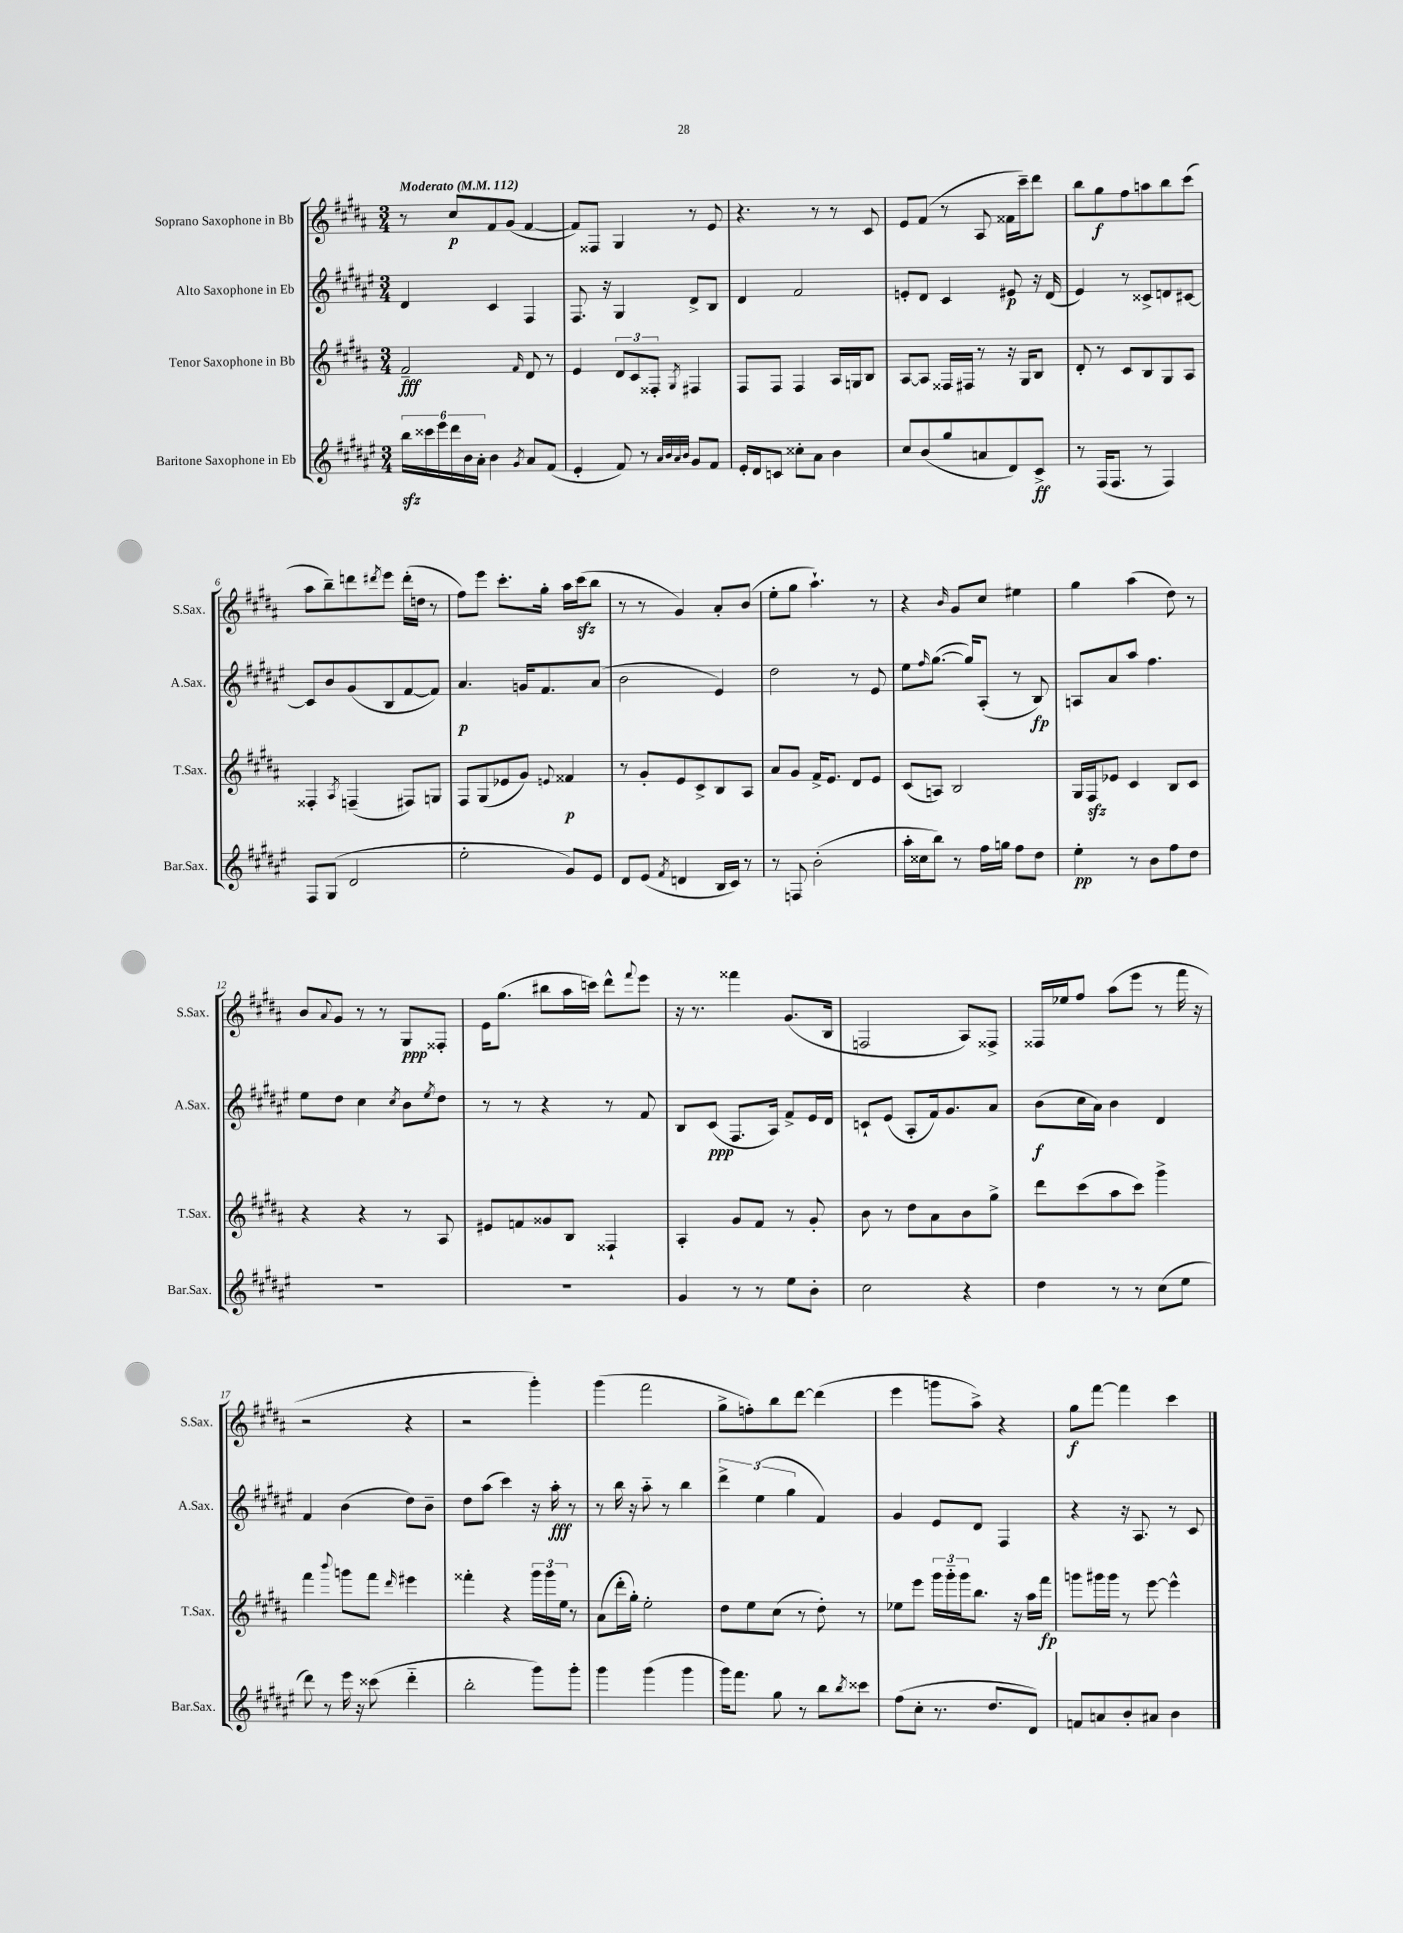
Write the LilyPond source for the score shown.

<<
\new StaffGroup <<
\new Staff = "s0" \with { instrumentName = "Soprano Saxophone in Bb" shortInstrumentName = "S.Sax." } {
    \clef treble \key b \major \numericTimeSignature \time 3/4 \tempo "Moderato" 4 = 112
    r8 cis''8\p fis'8 gis'8( fis'4~ |
    fis'8) fisis8 gis4 r8 e'8 |
    r4. r8 r8 cis'8 |
    e'8 fis'8( r8 ais8 fisis'16 cis'''16--) dis'''8 |
    b''8 gis''8\f fis''8 a''8 b''8 cis'''8( |
    ais''8 b''8--) d'''8 \acciaccatura { dis'''8 } e'''8 dis'''16-.( d''16 r8 |
    fis''8) e'''8 cis'''8.-. gis''16-. ais''16 cis'''16\sfz( b''8 |
    r8 r8 gis'4) ais'8-. b'8( |
    e''8-. gis''8 ais''4.-!) r8 |
    r4 \grace { b'16 } gis'8 cis''8 eis''4 |
    gis''4 ais''4( dis''8) r8 |
    b'8 \appoggiatura { ais'8 } gis'8 r8 r8 gis8\ppp fisis8-. |
    e'16 gis''8.( bis''8 ais''16 c'''16) dis'''8-^ \appoggiatura { fis'''8 } e'''8 |
    r16 r8. fisis'''4 gis'8.( b16 |
    f2 ais8) fisis8-> |
    fisis16 ees''16 fis''8 ais''8( e'''8 r8 fis'''16 r16 |
    r2 r4 |
    r2 gis'''4-.) |
    gis'''4( fis'''2 |
    gis''8-> f''8-.) b''8 dis'''8~ dis'''4( |
    e'''4 g'''8 ais''8->) r4 |
    gis''8\f fis'''8~ fis'''4 cis'''4 \bar "|." |
}
\new Staff = "s1" \with { instrumentName = "Alto Saxophone in Eb" shortInstrumentName = "A.Sax." } {
    \clef treble \key fis \major \numericTimeSignature \time 3/4
    dis'4 cis'4 fis4 |
    fis8. r16 gis4 dis'8-> b8 |
    dis'4 fis'2 |
    e'8-. dis'8 cis'4 eis'8\p r16 dis'16( |
    eis'4) r8 cisis'8-> d'8 cis'8~ |
    cis'8 b'8 gis'8( b8 fis'8~ fis'8) |
    ais'4.\p g'16 fis'8. ais'8( |
    b'2 eis'4) |
    dis''2 r8 eis'8 |
    eis''8 \grace { fis''16 } gis''8.~( gis''16) ais8-.( r8 b8\fp) |
    a8 ais'8 ais''8 fis''4. |
    eis''8 dis''8 cis''4 \acciaccatura { cis''8 } b'8 \acciaccatura { eis''8 } dis''8 |
    r8 r8 r4 r8 fis'8 |
    b8 cis'8\ppp( fis8. ais16) fis'8-> eis'16 dis'16 |
    c'8-! eis'8( ais8-. fis'16) gis'8. ais'8 |
    b'8\f( cis''16 ais'16) b'4 dis'4 |
    fis'4 b'4( dis''8) b'8-- |
    dis''8 ais''8( cis'''4) r16 ais''16-.\fff r8 |
    r8 b''16 r16 ais''8-_ r8 b''4 |
    \tuplet 3/2 { dis'''4-> eis''4( gis''4 } fis'4) |
    gis'4 eis'8 dis'8 fis4 |
    r4 r16 ais8. r8 cis'8 \bar "|." |
}
\new Staff = "s2" \with { instrumentName = "Tenor Saxophone in Bb" shortInstrumentName = "T.Sax." } {
    \clef treble \key b \major \numericTimeSignature \time 3/4
    fis'2--\fff \grace { fis'16 } dis'8 r8 |
    e'4 \tuplet 3/2 { dis'8 cis'8 fisis8-. } \acciaccatura { gis8 } fis4 |
    fis8 fis8 fis4 ais16 g16 b8 |
    ais8~ ais8 fisis16 fis16 r8 r16 gis16 b8 |
    dis'8-. r8 cis'8 b8 gis8 ais8 |
    fisis4-. \acciaccatura { ais8 } f4--( fis8) g8 |
    fis8 gis8( ees'8 gis'8) \appoggiatura { e'8 } fisis'4\p |
    r8 gis'8-. e'8 cis'8-> b8 ais8 |
    ais'8 gis'8 fis'16-> e'8. dis'8 e'8 |
    cis'8( a8) b2 |
    gis16 fis16\sfz ees'8 cis'4 b8 cis'8 |
    r4 r4 r8 ais8 |
    eis'8 f'8 gisis'8 b8 fisis4-! |
    ais4-. gis'8 fis'8 r8 gis'8-. |
    b'8 r8 dis''8 ais'8 b'8 gis''8-> |
    dis'''8 cis'''8( ais''8 cis'''8) gis'''4-> |
    fis'''4 \appoggiatura { b'''8 } g'''8 fis'''8 \grace { dis'''16 } eis'''4 |
    fisis'''4-. r4 \tuplet 3/2 { gis'''16 gis'''16 e''16 } r8 |
    ais'8( dis'''16-. gis''16-.) e''2-. |
    dis''8 e''8 cis''8( r8 dis''8-.) r8 |
    ees''8 e'''8 \tuplet 3/2 { gis'''16 gis'''16-_ gis'''16 } b''8. r16 ais''16 fis'''16\fp |
    g'''8 gis'''16 gis'''16 r8 e'''8~ e'''4-^ \bar "|." |
}
\new Staff = "s3" \with { instrumentName = "Baritone Saxophone in Eb" shortInstrumentName = "Bar.Sax." } {
    \clef treble \key fis \major \numericTimeSignature \time 3/4
    \tuplet 6/4 { b''16\sfz cisis'''16 eis'''16 dis'''16 b'16 ais'16-. } b'4 \acciaccatura { gis'8 } ais'8 fis'8( |
    eis'4-. fis'8) r8 \grace { ais'32 b'32 ais'32 b'32 } gis'8 fis'8 |
    eis'16-. dis'16 c'8 cisis''8-. ais'8 b'4 |
    cis''8 b'8( gis''8 a'8 dis'8) cis'8->\ff |
    r8 fis16( fis8. r8 fis4) |
    fis8 gis8( dis'2 |
    eis''2-. gis'8) eis'8 |
    dis'8 eis'8( \acciaccatura { fis'8 } d'4 b16 cis'16) r8 |
    r8 f8 b'2-.( |
    ais''16-. cisis''16 b''8) r8 fis''16 g''16 fis''8 dis''8 |
    eis''4-.\pp r8 b'8 fis''8 dis''8 |
    R2. |
    R2. |
    gis'4 r8 r8 eis''8 b'8-. |
    cis''2 r4 |
    dis''4 r8 r8 cis''8( eis''8 |
    dis'''8) r8 eis'''16 r16 cisis'''8( dis'''4-_ |
    b''2-. gis'''8) gis'''8-. |
    gis'''4 gis'''4( gis'''4 |
    gis'''16) fis'''8. gis''8 r8 b''8 \acciaccatura { b''8 } cisis'''8 |
    fis''8( cis''8-. r8. dis''8. dis'8) |
    f'8 a'8 b'8-. ais'8 b'4 \bar "|." |
}
>>
>>
